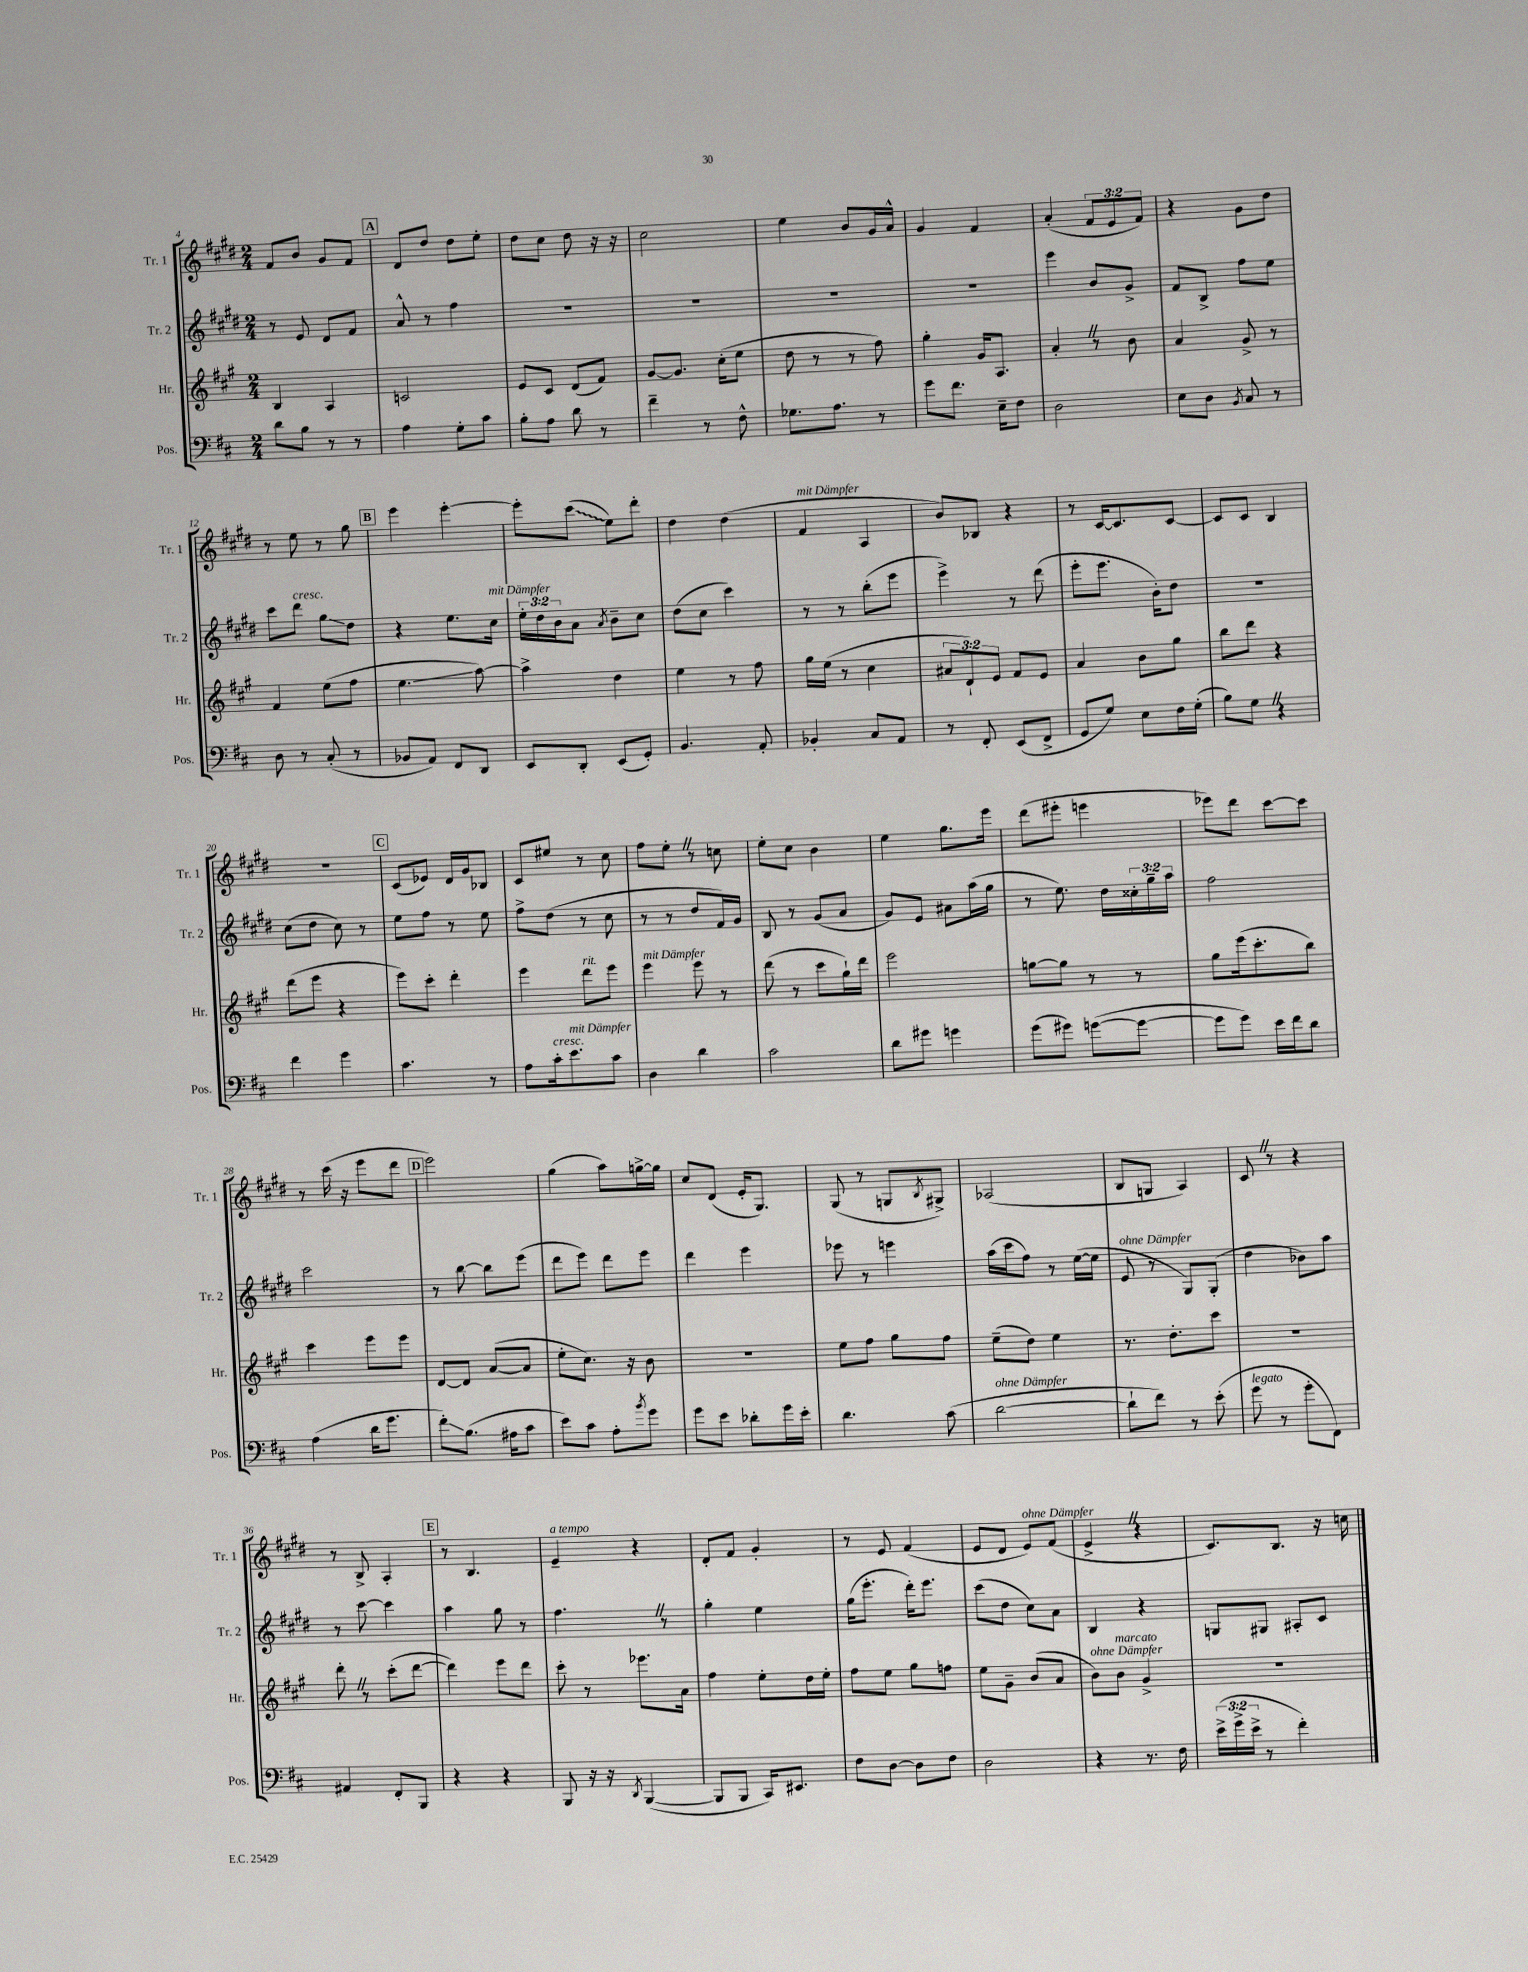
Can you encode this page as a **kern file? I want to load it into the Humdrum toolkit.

**kern	**kern	**kern	**kern
*staff4	*staff3	*staff2	*staff1
*clefF4	*clefG2	*clefG2	*clefG2
*k[f#c#]	*k[f#c#g#]	*k[f#c#g#d#]	*k[f#c#g#d#]
*M2/4	*M2/4	*M2/4	*M2/4
8d	4B	8r	8f#
8B	.	8e	8b
8r	4A	8d#	8g#
8r	.	8f#	8f#
=	=	=	=
4A	2c	8a^^	8d#
.	.	8r	8dd#
8G'	.	4ff#	8dd#
8c#	.	.	8ee'
=	=	=	=
8B'	8e	2r	8dd#
8A	8c#	.	8cc#
8d	(8d	.	8dd#
8r	8f#)	.	16r
.	.	.	16r
=	=	=	=
4f#~	[8g#	2r	2cc#
.	8.g#]	.	.
8r	.	.	.
.	(16cc#'	.	.
8F#^^	8ee	.	.
=	=	=	=
8.G-	8dd	2r	4ee
.	8r	.	.
8.A	.	.	.
.	8r	.	8b
8r	8ff#)	.	16g#
.	.	.	16a^^
=	=	=	=
8g	4gg#'	2r	4g#
8.f#	.	.	.
.	16g#	.	4f#
16E~	8.A	.	.
8F#	.	.	.
=	=	=	=
2D	4a'	4eee	(4a'
.	8r	8b	12f#
.	.	.	12e
.	8b	8g#^	.
.	.	.	12f#)
=	=	=	=
8E	4a	8f#	4r
8D	.	8B^	.
8qBB	.	.	.
8C#	8g#^	8ff#	8g#
8r	8r	8ee	8dd#
=	=	=	=
8D	4f#	8ccc#	8r
8r	.	8ddd#	8ee
(8C#'	(8ee	8gg#	8r
8r	8ff#	8dd#	8gg#
=	=	=	=
8BB-	4.ee	4r	4eee
8AA)	.	.	.
8FF#	.	8.ee	[4eee'
8DD	[8aa)	.	.
.	.	16cc#	.
=	=	=	=
8EE	4aa^]	24ee'	8eee']
.	.	24dd#	.
.	.	24b	.
8DD'	.	8a	(8ccc#
.	.	8qa	.
(8EE	4dd	8b~	8ee)
8GG')	.	8cc#	8ddd#'
=	=	=	=
4.BB	4ee	(8dd#	4dd#
.	.	8cc#	.
.	8r	4ccc#)	(4dd#
8AA'	8ff#	.	.
=	=	=	=
4BB-'	16gg#	8r	4f#
.	(16ee	.	.
.	8r	8r	.
8C#	4cc#	(8bb'	4A
8AA	.	8eee	.
=	=	=	=
8r	12a#	4eee^)	8b)
.	12d`)	.	.
8FF#'	.	.	8B-
.	12e	.	.
(8EE	8f#	8r	4r
8FF#^	8e	(8ddd#	.
=	=	=	=
8GG	4a	8eee'	8r
8G)	.	8.eee	[16c#
.	.	.	8.c#]
8E	8b	.	.
.	.	16b')	.
16F#	8gg#	8dd#	[8c#
(16G'	.	.	.
=	=	=	=
8B)	8bb	2r	8c#]
8G	8ddd	.	8c#
4r	4r	.	4B
=	=	=	=
4f#	(8ddd	(8cc#	2r
.	8eee	8dd#	.
4g	4r	8cc#)	.
.	.	8r	.
=	=	=	=
4.c#	8eee)	8ee	(8c#
.	8ccc#'	8ff#	8e-)
.	4ddd'	8r	16d#
.	.	.	16g#
8r	.	8ee	8B-
=	=	=	=
8A	4eee	8ff#^	8c#
16c#'	.	(8dd#	8ee#
8.e	.	.	.
.	8ddd	8r	8r
8c#	8eee	8cc#	8cc#
=	=	=	=
4D	4eee	8r	8ff#
.	.	8r	8ee'
4d	8eee	8dd#	8r
.	8r	16f#)	8cc
.	.	16g#	.
=	=	=	=
2c#	(8ddd	8B	8ee'
.	8r	8r	8cc#
.	8ccc#	(8g#	4b
.	16gg#`)	8a	.
.	16ddd	.	.
=	=	=	=
8d	2eee	8g#)	4ee
8g#	.	8e	.
4g	.	8a#	8.gg#
.	.	(16aa	.
.	.	16gg#	16eee
=	=	=	=
(8g	[8gg	8r	(8ddd#
8g#)	8gg]	8.ee)	8eee#'
([8g	8r	.	4eee
.	.	16dd#	.
8g_	8r	24cc##'	.
.	.	24gg#~	.
.	.	24aa	.
=	=	=	=
8g]	8gg#	2ff#	8eee-)
8g)	(16eee	.	8ddd#
.	8.ccc#'	.	.
16e	.	.	[8ccc#
16f#	.	.	.
8d	8bb)	.	8ccc#]
=	=	=	=
(4A	4ccc#	2ccc#	8r
.	.	.	(16ccc#
.	.	.	16r
16d	8eee	.	8eee
8.g	.	.	.
.	8eee	.	8ddd#
=	=	=	=
8f#')	[8d	8r	2eee)
(8.B	8d]	[8bb	.
.	([8a	8bb]	.
16A#	.	.	.
8c#	8a]	(8eee	.
=	=	=	=
8e)	8ee'	8ddd#	(4gg#
8c#	8.cc#)	8eee)	.
8A'	.	8ddd#	8aa)
.	16r	.	.
8qb	.	.	.
8g	8b	8eee	[16gg^
.	.	.	16gg]
=	=	=	=
8g	2r	4ddd#	8cc#
8e	.	.	(8d#
8d-'	.	4eee	16e'
.	.	.	8.G#)
16g	.	.	.
16e'	.	.	.
=	=	=	=
4.d	8ee	8eee-	(8G#
.	8ff#	8r	8r
.	8gg#	4eee	8G
.	.	.	8qB
(8c#	8ff#	.	8G#^)
=	=	=	=
[2d	(8ee~	(16aa	(2A-
.	.	16ccc#	.
.	8dd)	8ff#)	.
.	4ee	8r	.
.	.	([16ee	.
.	.	16ee]	.
=	=	=	=
8d`]	8.r	8e	8B
8f#)	.	8r	8G
.	8.dd'	.	.
8r	.	8G#)	4A)
(8e'	8ccc#	(8G#'	.
=	=	=	=
8g	2r	4dd#	8c#
8r	.	.	8r
8g'	.	8b-)	4r
8FF#)	.	8aa	.
=	=	=	=
4AA#	8ddd'	8r	8r
.	8r	[8ccc#	8B^
8FF#'	(8ccc#'	4ccc#]	4A'
8BBB	[8ddd	.	.
=	=	=	=
4r	4ddd])	4aa	8r
.	.	.	4.B
4r	8eee	8gg#	.
.	8ddd	8r	.
=	=	=	=
8BBB	8ccc#'	4.ff#	4e~
16r	8r	.	.
16r	.	.	.
8qDD	.	.	.
([4BBB	8.eee-	.	4r
.	.	8r	.
.	16a	.	.
=	=	=	=
8BBB]	4ff#	4gg#'	8d#'
8BBB	.	.	8f#
16CC#)	8ee'	4ee	4g#'
8.EE#	.	.	.
.	16dd	.	.
.	16ee'	.	.
=	=	=	=
8F#	8ff#	(16gg#	8r
.	.	8.eee'	.
[8D	8ee	.	8e
8D]	8gg#	16ddd#')	(4f#
.	.	8.eee	.
8F#	8ff	.	.
=	=	=	=
2D	8ee	(8ccc#	8e
.	8g#~	8dd#	8d#
.	(8b	8cc#)	8e)
.	8a	8a	(8f#
=	=	=	=
4r	8b)	4B	4e^
.	8b	.	.
8.r	4g#^	4r	4r
16F#	.	.	.
=	=	=	=
(24e^	2r	8G	8.c#)
24g^	.	.	.
24e^	.	.	.
8r	.	8G#	.
.	.	.	8.B
4f#')	.	8A#'	.
.	.	8c#	16r
.	.	.	16cc
==	==	==	==
*-	*-	*-	*-
